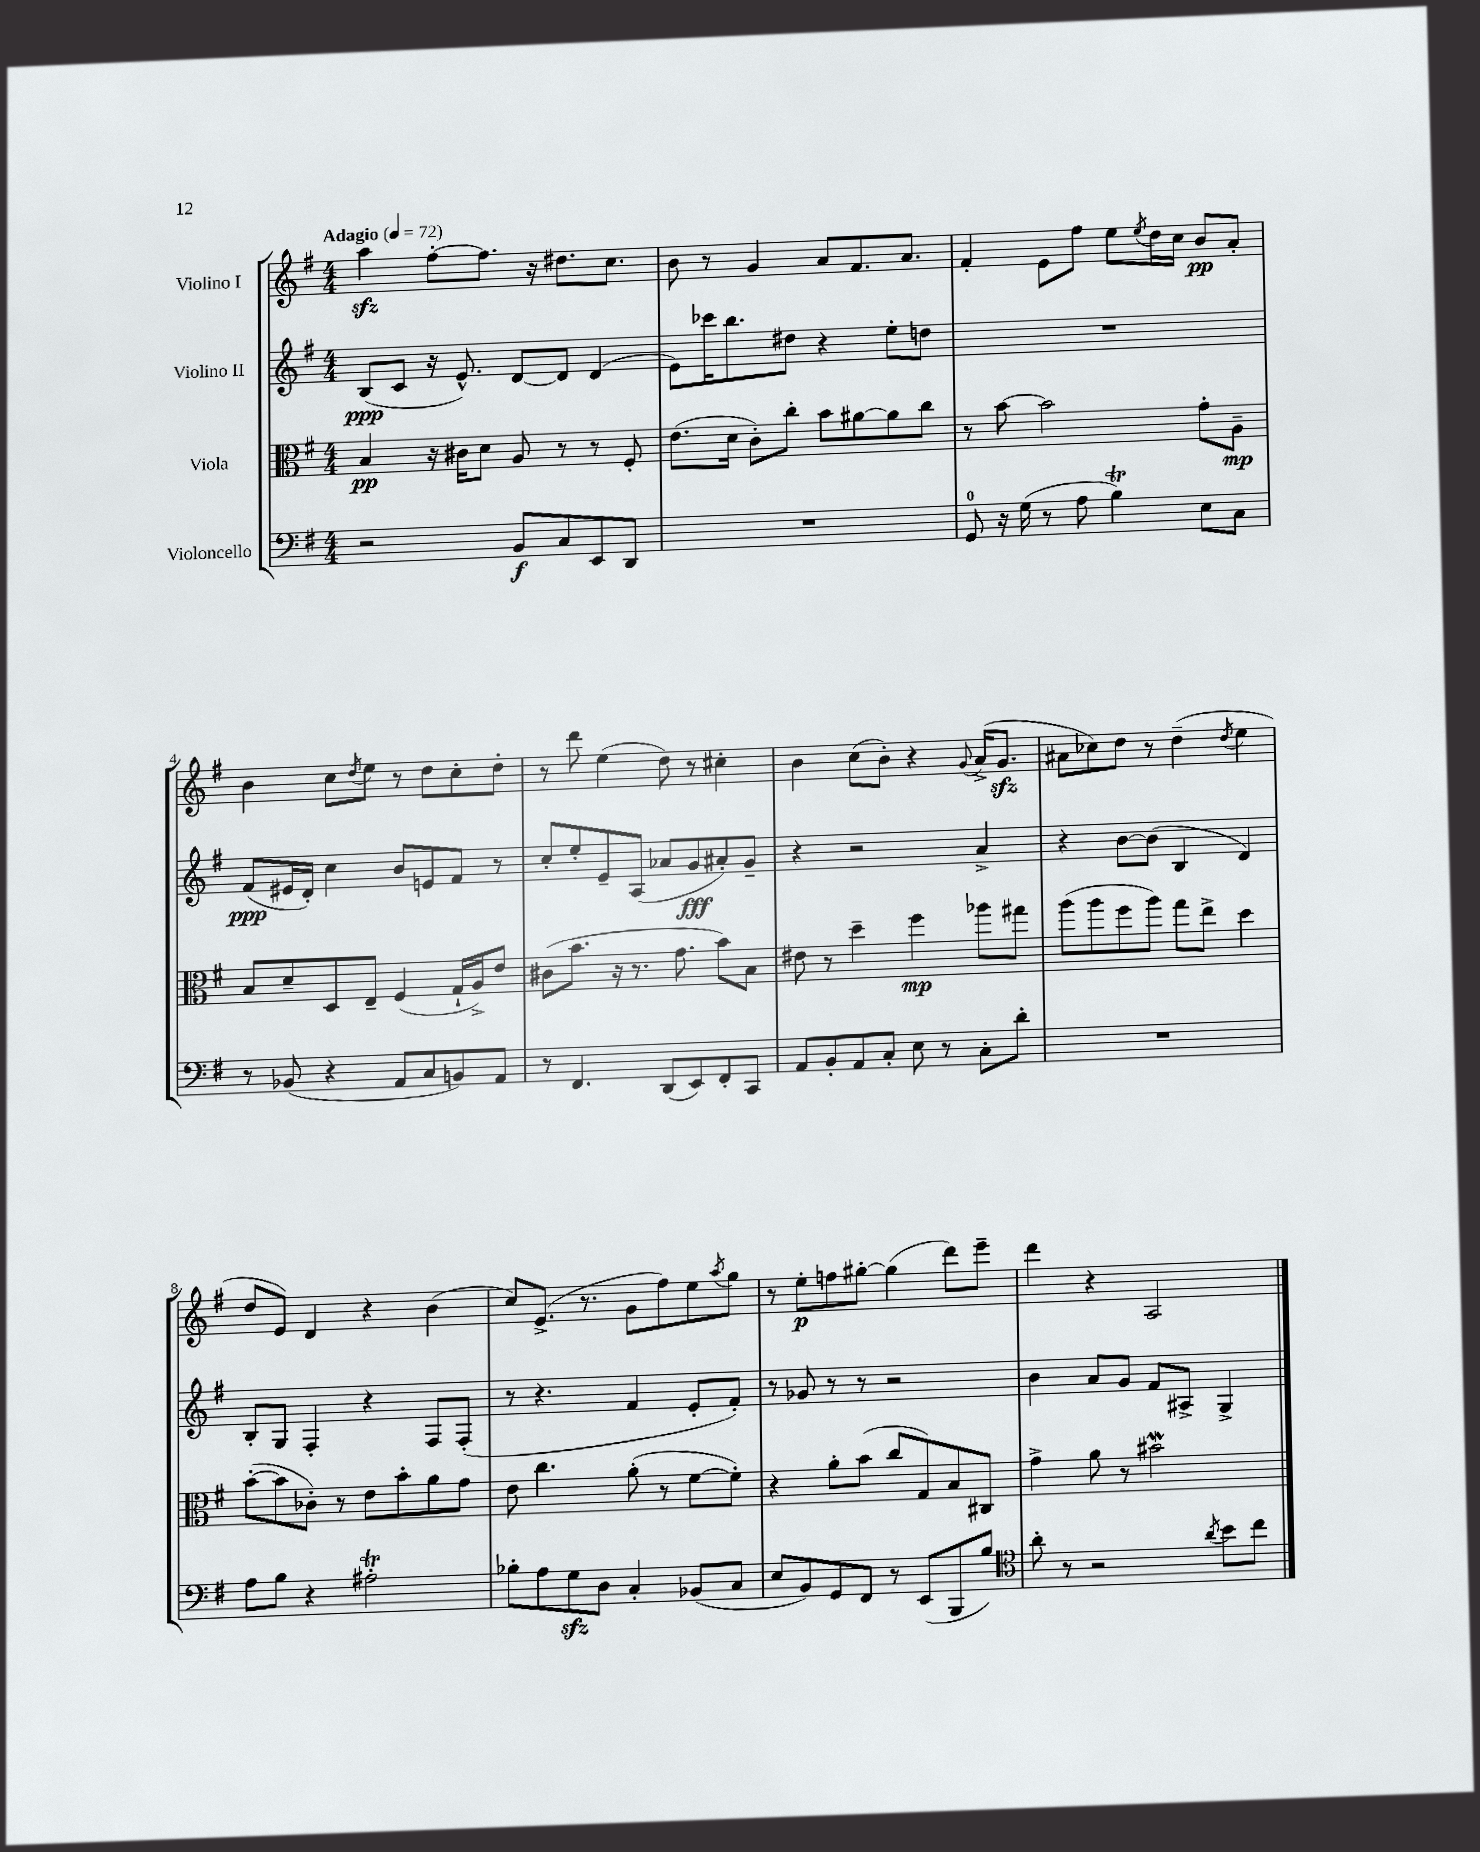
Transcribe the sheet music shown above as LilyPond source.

<<
\new StaffGroup <<
\new Staff = "s0" \with { instrumentName = "Violino I" } {
    \clef treble \key g \major \numericTimeSignature \time 4/4 \tempo "Adagio" 4 = 72
    a''4\sfz fis''8~-. fis''8. r16 dis''8. c''8. |
    b'8 r8 g'4 a'8 fis'8. a'8. |
    fis'4-. e'8 fis''8 e''8 \acciaccatura { e''8 } d''16 c''16 b'8\pp a'8-. |
    b'4 c''8 \acciaccatura { d''8 } e''8 r8 d''8 c''8-. d''8-. |
    r8 d'''8 e''4( d''8) r8 cis''4-. |
    b'4 c''8( b'8-.) r4 \appoggiatura { g'8 } a'16->( g'8.\sfz |
    ais'8 ces''8) d''8 r8 d''4--( \acciaccatura { d''8 } e''4 |
    d''8 e'8) d'4 r4 b'4( |
    c''8) e'8.->( r8. g'8 fis''8) e''8 \acciaccatura { a''8 } g''8 |
    r8 e''8-.\p f''8 gis''8~-. gis''4( d'''8) e'''8-- |
    d'''4 r4 a2 \bar "|." |
}
\new Staff = "s1" \with { instrumentName = "Violino II" } {
    \clef treble \key g \major \numericTimeSignature \time 4/4
    b8\ppp( c'8 r16 e'8.-^) d'8~ d'8 d'4( |
    e'8) ces'''16 b''8. dis''8 r4 e''8-. d''8 |
    R1 |
    fis'8\ppp( eis'16 d'16-.) c''4 b'8 e'8 fis'8 r8 |
    c''8-. e''8-. e'8-- a8( aes'8 g'8\fff ais'8-.) g'8-- |
    r4 r2 a'4-> |
    r4 b'8~ b'8( b4 d'4) |
    b8-. g8 fis4-. r4 fis8 fis8-.( |
    r8 r4. fis'4 e'8-. fis'8-.) |
    r8 ges'8 r8 r8 r2 |
    b'4 a'8 g'8 fis'8 ais8-> g4-> \bar "|." |
}
\new Staff = "s2" \with { instrumentName = "Viola" } {
    \clef alto \key g \major \numericTimeSignature \time 4/4
    b4\pp r16 cis'16 d'8 a8 r8 r8 fis8-. |
    e'8.( d'16 c'8-.) c''8-. b'8 ais'8~ ais'8 c''8 |
    r8 b'8~ b'2 g'8-. a8--\mp |
    b8 d'8-- d8 e8-- fis4( g16-! a16->) e'8 |
    cis'8( b'8. r16 r8. g'8. b'8) b8 |
    eis'8 r8 d''4-- fis''4\mp aes''8 gis''8 |
    a''8( a''8 fis''8 a''8) g''8 e''8-> d''4 |
    b'8~-.( b'8 ces'8-.) r8 e'8 b'8-. a'8 g'8 |
    e'8 c''4. a'8-.( r8 fis'8~ fis'8-.) |
    r4 a'8-. b'8( c''8 g8) b8 cis8 |
    g'4-> a'8 r8 bis'2\mordent \bar "|." |
}
\new Staff = "s3" \with { instrumentName = "Violoncello" } {
    \clef bass \key g \major \numericTimeSignature \time 4/4
    r2 b,8\f c8 e,8 d,8 |
    R1 |
    g,8-0 r16 g16( r8 a8 b4\trill) e8 c8 |
    r8 bes,8( r4 a,8 c8 b,8) a,8 |
    r8 fis,4. d,8( e,8) fis,8-. c,8 |
    a,8 b,8-. a,8 c8-. e8 r8 c8-. d'8-. |
    R1 |
    a8 b8 r4 ais2-.\trill |
    bes8-. a8 g8\sfz d8 c4-. bes,8( c8 |
    e8 b,8) g,8 fis,8 r8 e,8( b,,8 b8) |
    \clef tenor a'8-. r8 r2 \acciaccatura { a'8 } b'8 c''8 \bar "|." |
}
>>
>>
